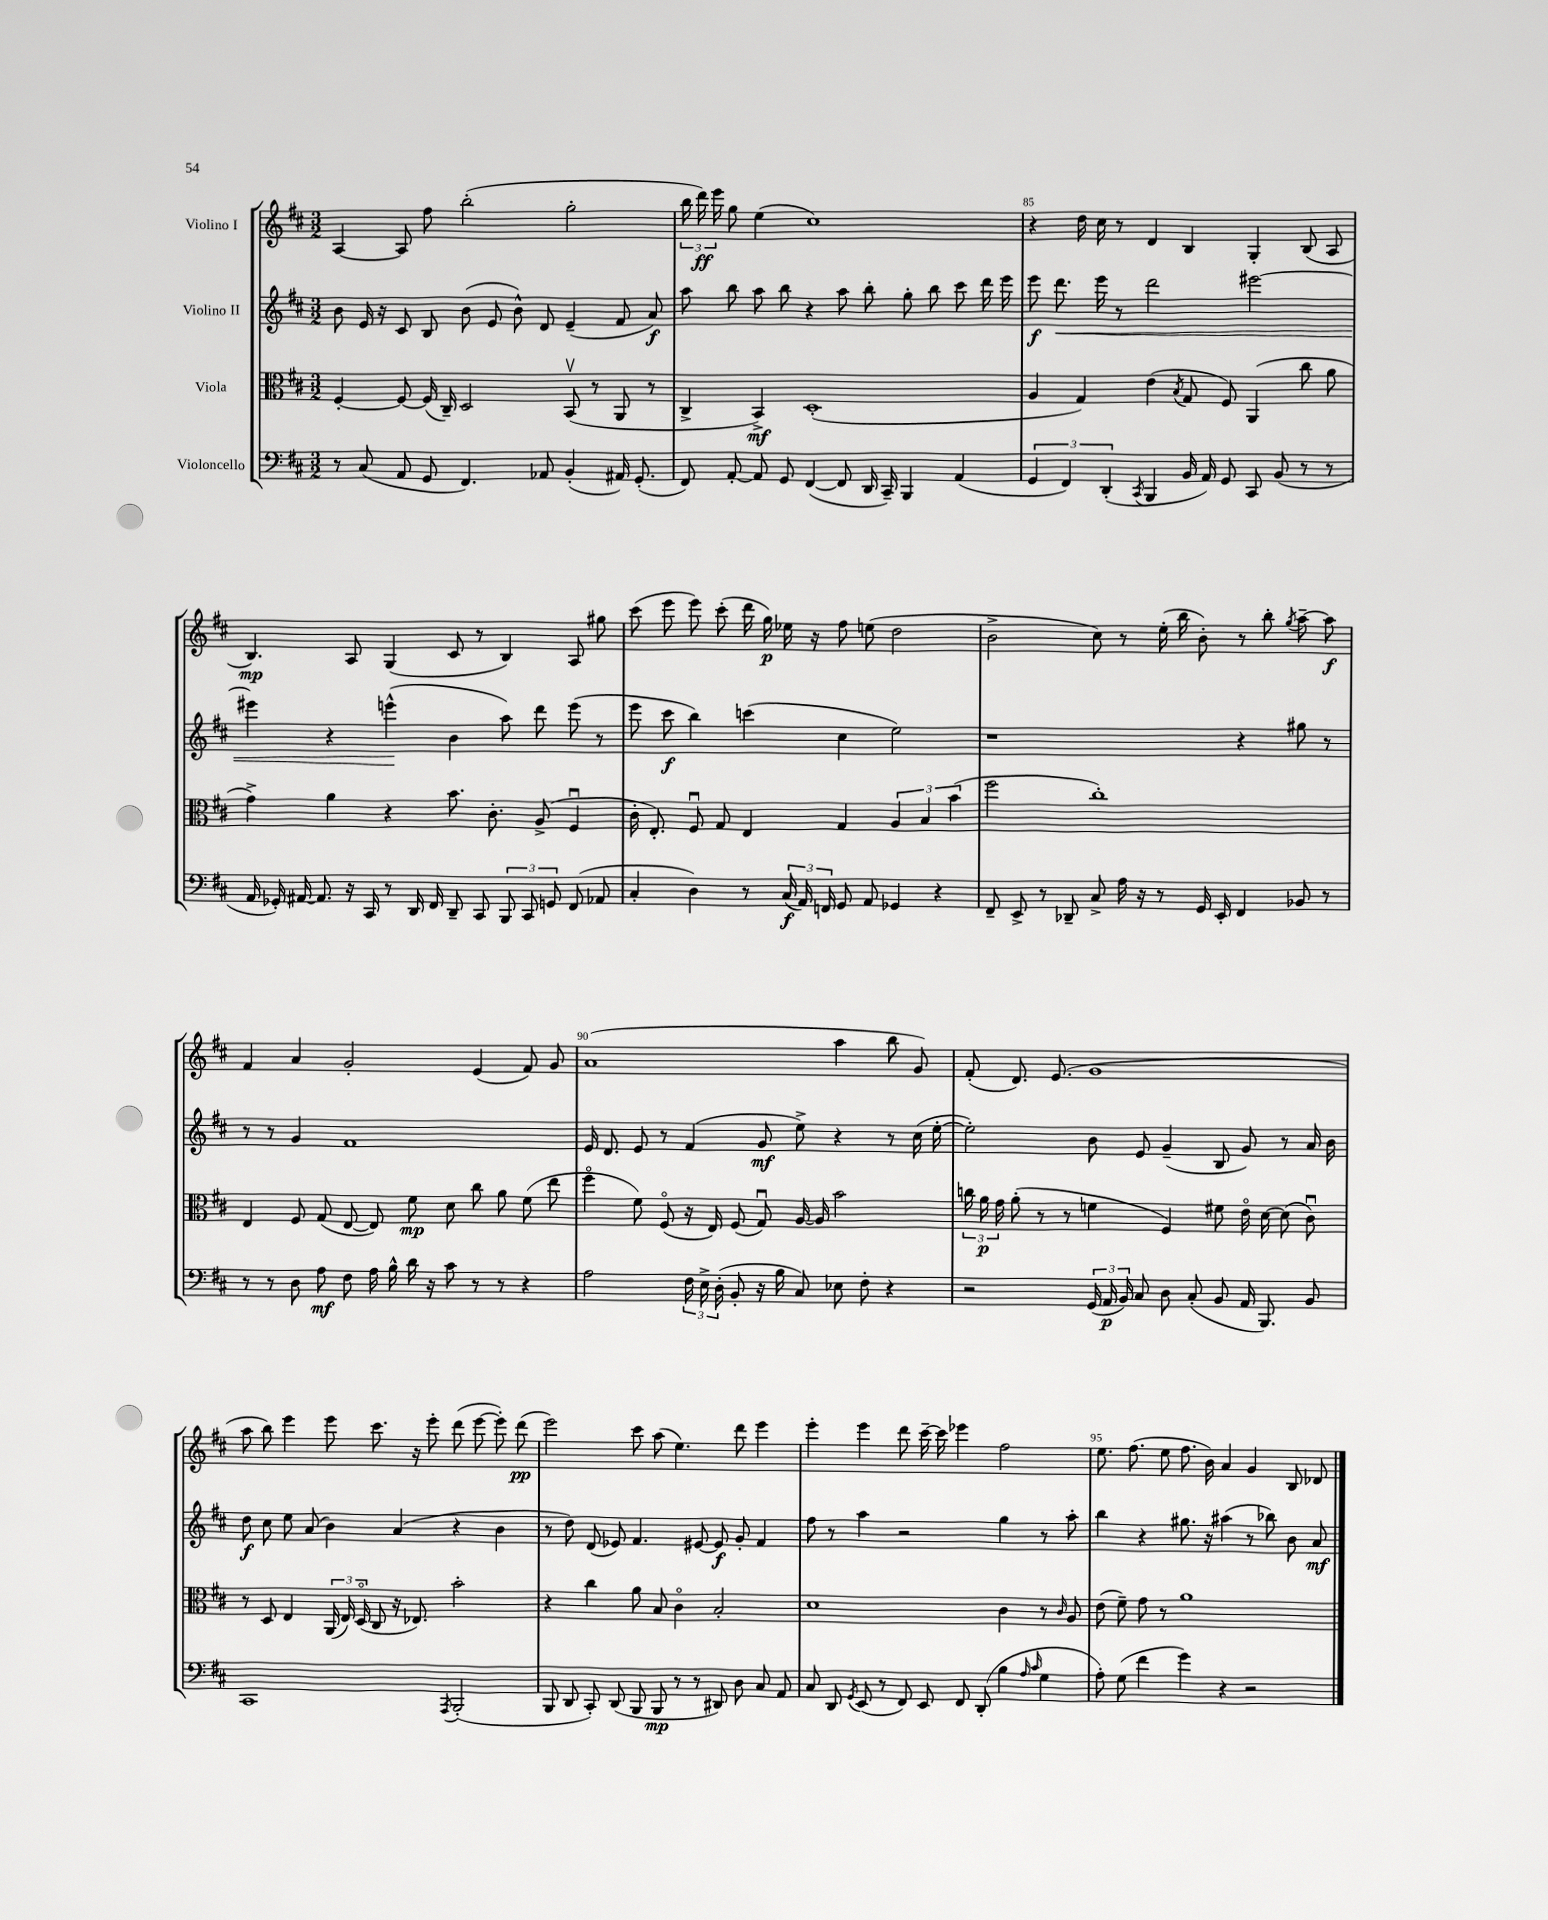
<<
\new StaffGroup <<
\new Staff = "s0" \with { instrumentName = "Violino I" } {
    \clef treble \key d \major \numericTimeSignature \time 3/2
    \autoBeamOff a4~ a8 fis''8 b''2-.( g''2-. |
    \tuplet 3/2 { b''16 d'''16\ff) e'''16 } g''8 e''4( cis''1) |
    r4 d''16 cis''16 r8 d'4 b4 g4-. b8( a8 |
    b4.\mp) a8 g4( cis'8 r8 b4) a8 gis''8 |
    cis'''8( e'''8 e'''8) cis'''8-.( d'''16 g''16\p) ees''16 r16 fis''8 e''8( d''2 |
    b'2-> cis''8) r8 e''16-.( b''16 b'8-.) r8 b''8-. \acciaccatura { g''8 } a''8~-- a''8\f |
    fis'4 a'4 g'2-. e'4( fis'8) g'8 |
    a'1( a''4 b''8 g'8) |
    fis'8-.( d'8.) e'8.( g'1 |
    a''8 b''8) e'''4 e'''8 cis'''8. r16 e'''8-. d'''8( e'''8~ e'''8-.) d'''8\pp( |
    e'''2) cis'''8 a''8( e''4.) d'''8 e'''4 |
    e'''4-. e'''4 d'''8 cis'''16~-- cis'''16 ees'''4 fis''2 |
    e''8. fis''8.( e''8 fis''8. b'16) a'4 g'4 b8 des'8 \bar "|." |
}
\new Staff = "s1" \with { instrumentName = "Violino II" } {
    \clef treble \key d \major \numericTimeSignature \time 3/2
    \autoBeamOff b'8 e'16 r16 cis'8 b8 b'8( e'8 b'8-^) d'8 e'4--( fis'8 a'8\f) |
    a''8 b''8 a''8 b''8 r4 a''8 b''8-. g''8-. b''8 cis'''8 d'''16 e'''16 |
    e'''8\f d'''8.\< e'''16 r8 d'''2 eis'''2~ |
    eis'''4 r4 e'''4-^\!( b'4 a''8) d'''8 e'''8( r8 |
    e'''8 cis'''8\f b''4) c'''4( cis''4 e''2) |
    r1 r4 gis''8 r8 |
    r8 r8 g'4 fis'1 |
    e'16 d'8. e'8 r8 fis'4( g'8\mf e''8->) r4 r8 cis''16( e''16~-. |
    e''2-.) b'8 e'8 g'4--( b8 g'8) r8 a'16 b'16 |
    d''8\f cis''8 e''8 a'8( b'4) a'4( r4 b'4 |
    r8 d''8) d'8( ees'8) fis'4. eis'8~ eis'8\f g'8-. fis'4 |
    fis''8 r8 a''4 r2 g''4 r8 a''8-. |
    b''4 r4 gis''8. r16 ais''4( r8 bes''8) b'8 a'8\mf \bar "|." |
}
\new Staff = "s2" \with { instrumentName = "Viola" } {
    \clef alto \key d \major \numericTimeSignature \time 3/2
    \autoBeamOff fis4~-. fis8~ fis16( cis16--) d2 b,8\upbow( r8 a,8 r8 |
    cis4-> b,4->\mf) d1-.( |
    a4 g4) e'4( \acciaccatura { b8 } g8 fis8) a,4( cis''8 a'8 |
    g'4->) a'4 r4 b'8. cis'8.-. a8->( fis4\downbow |
    cis'16-. e8.-.) fis8\downbow g8 e4 g4 \tuplet 3/2 { a4 b4 b'4( } |
    fis''2 cis''1-.) |
    e4 fis8 g8( e8~ e8) fis'8\mp d'8 cis''8 a'8 fis'8( e''8 |
    fis''4\flageolet fis'8) fis8\flageolet( r16 e16) fis8( g8\downbow) a16~ a16 b'2 |
    \tuplet 3/2 { c''16 a'16\p g'16 } a'8-.( r8 r8 f'4 fis4) fis'8 e'16\flageolet d'16~ d'8( cis'8\downbow) |
    r8 d8 e4 \tuplet 3/2 { a,16( e16) d16\flageolet( } cis8 r16 ees8.) b'2-. |
    r4 cis''4 a'8 b8 cis'4\flageolet b2-. |
    d'1 cis'4 r8 \grace { cis'16 } a8 |
    e'8( fis'8--) g'8 r8 a'1 \bar "|." |
}
\new Staff = "s3" \with { instrumentName = "Violoncello" } {
    \clef bass \key d \major \numericTimeSignature \time 3/2
    \autoBeamOff r8 cis8( a,8 g,8 fis,4.) aes,8 b,4-.( ais,16) g,8.-.( |
    fis,8) a,8~-. a,8 g,8 fis,4~( fis,8 d,16 cis,16--) b,,4 a,4( |
    \tuplet 3/2 { g,4 fis,4) d,4-.( } \acciaccatura { cis,8 } b,,4 b,16 a,16) g,8 cis,8 b,8( r8 r8 |
    a,16 ges,16-.) ais,16~ ais,8. r16 cis,16 r8 d,16 fis,16 d,8-- cis,8 \tuplet 3/2 { b,,8 cis,8 g,8 } fis,8( aes,8 |
    cis4-. d4) r8 \tuplet 3/2 { cis16\f( a,16) f,16 } g,8 a,8 ges,4 r4 |
    fis,8-- e,8-> r8 des,8-- cis8-> a16 r16 r8 g,16 e,16-. fis,4 bes,8 r8 |
    r8 r8 d8 a8\mf fis8 a16 b16-^ d'16 r16 cis'8 r8 r8 r4 |
    a2 \tuplet 3/2 { fis16 e16-> d16-.( } b,8-. r16 b16 cis8) ees8 fis8-. r4 |
    r2 \tuplet 3/2 { g,16( a,16\p b,16) } cis8 d8 cis8-.( b,8 a,16 b,,8.) b,8 |
    cis,1 \acciaccatura { a,,8 } b,,2-.( |
    b,,8 d,8 cis,8-.) d,8( b,,8 b,,8\mp r8 r8 dis,8) d8 cis8 a,8 |
    cis8 d,8 \acciaccatura { g,8 } e,8( r8 fis,8) e,8 fis,8 d,8-.( b4 \grace { a16 cis'16 } g4 |
    a8-.) g8( fis'4 g'4) r4 r2 \bar "|." |
}
>>
>>
\layout { \context { \Score currentBarNumber = #83 \override BarNumber.break-visibility = ##(#f #t #t) barNumberVisibility = #(every-nth-bar-number-visible 5) } }
